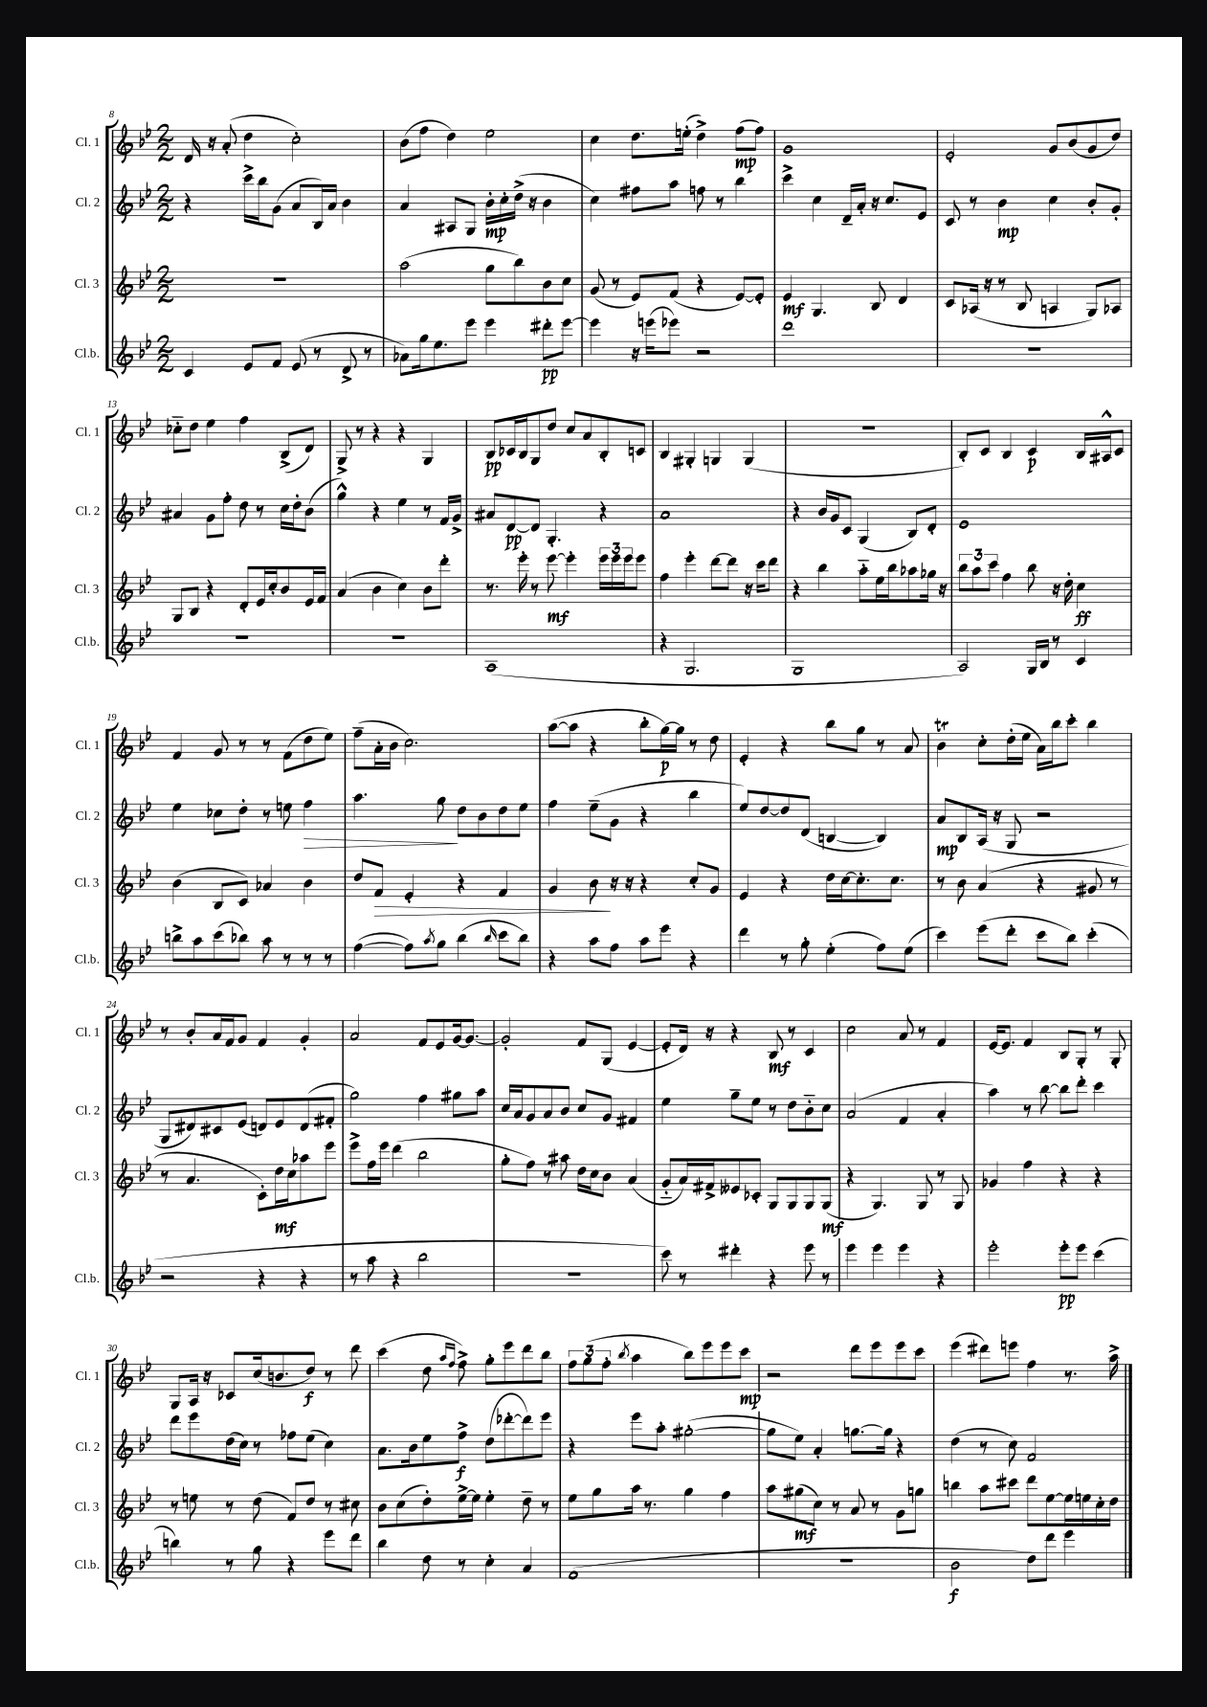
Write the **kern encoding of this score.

**kern	**kern	**kern	**kern
*staff4	*staff3	*staff2	*staff1
*clefG2	*clefG2	*clefG2	*clefG2
*k[b-e-]	*k[b-e-]	*k[b-e-]	*k[b-e-]
*M2/2	*M2/2	*M2/2	*M2/2
4c	1r	4r	16d
.	.	.	16r
.	.	.	(8a'
8e-	.	16ccc^	4dd
.	.	16bb-	.
8f	.	(8g	.
(8e-	.	8a	2cc')
8r	.	16B-)	.
.	.	16a	.
8d^	.	4b-	.
8r	.	.	.
=	=	=	=
8a-)	(2aa	4a	(8b-
16gg	.	.	8ff
8.ee-	.	.	.
.	.	8A#	4dd)
8eee-	.	8G	.
4eee-	8gg	16b-'	2ee-
.	.	16cc'	.
.	8bb-)	(16dd^	.
.	.	16r	.
8ddd#'	8b-	4b-	.
[8eee-	8cc	.	.
=	=	=	=
4eee-]	(8g	4cc)	4cc
.	8r	.	.
16r	8e-)	8ff#	8.dd
(16eee	.	.	.
8eee-)	(8f	8aa	.
.	.	.	(16ee'
2r	4r	8ff	4dd^)
.	.	8r	.
.	[8e-)	4bb-	(8ff
.	8e-']	.	8ff)
=	=	=	=
1ddd	4e-	4ccc^	1g
.	4.G	4cc	.
.	.	16d~	.
.	.	16a'	.
.	8B-	16r	.
.	.	8.cc	.
.	4d	.	.
.	.	8e-	.
=	=	=	=
1r	8c	8c	2e-'
.	(16A-	8r	.
.	16r	.	.
.	8r	4b-	.
.	8B-	.	.
.	4A	4cc	8g
.	.	.	(8b-
.	8G)	8b-'	8g
.	8A-	8g'	8dd)
=	=	=	=
1r	8G	4a#	8cc-'~
.	8B-	.	8dd
.	4r	8g	4ee-
.	.	8ff'	.
.	8d'	8dd	4ff
.	16e-	8r	.
.	16cc'	.	.
.	8b-	16cc	(8B-^
.	.	16dd'	.
.	16e-	(8b-	8d)
.	16f	.	.
=	=	=	=
1r	(4a	4gg^^)	8G^
.	.	.	8r
.	4b-	4r	4r
.	4cc)	4ee-	4r
.	8b-	8r	4G
.	8ddd'	16f	.
.	.	16g^	.
=	=	=	=
(1A	8.r	8a#	8B-
.	.	[8d	16c-
.	16eee-'	.	16B-
.	8r	8d]	8G
.	[8eee-	4.G'	8dd
.	4eee-']	.	8cc
.	.	.	8a
.	24eee-	4r	8B-'
.	24eee-	.	.
.	24eee-	.	.
.	8eee-	.	8c
=	=	=	=
4r	4ff	1a	4B-
2.G	4eee-'	.	4G#'
.	[8ddd	.	4G
.	8ddd]	.	.
.	16r	.	(4G
.	16ccc	.	.
.	8ddd	.	.
=	=	=	=
1G	4r	4r	1r
.	4bb-	16b-	.
.	.	16g	.
.	.	8c	.
.	8aa'~	(4G	.
.	16ee-	.	.
.	16bb-	.	.
.	8aa-	8B-)	.
.	16gg-	8d'	.
.	16r	.	.
=	=	=	=
2A)	12bb-	1e-	8B-')
.	12aa	.	.
.	.	.	8c
.	12ccc	.	.
.	4ff	.	4B-
16G	8bb-	.	4c
16B-	.	.	.
8r	16r	.	.
.	16dd'	.	.
4c	4cc	.	16B-
.	.	.	16A#^^
.	.	.	8c
=	=	=	=
8bb^	(4b-	4ee-	4f
8aa	.	.	.
(8ccc	8B-	8cc-	8g
8bb-)	8c)	8dd'	8r
8aa	4a-	8r	8r
8r	.	8ee	(8f
8r	4b-	4ff	8dd
8r	.	.	8ee-)
=	=	=	=
([4ff	8dd	4.aa	(8ff~
.	8f	.	16a'
.	.	.	16b-
8ff])	4e-'	.	2.cc)
8qaa	.	.	.
8gg	.	8gg	.
(4bb-	4r	8dd	.
.	.	8b-	.
16qqbb-	.	.	.
8ccc	4f	8dd	.
8bb-)	.	8ee-	.
=	=	=	=
4r	4g	4ff	([8aa
.	.	.	8aa]
8aa	8b-	(8ee-~	4r
8ff	16r	8g	.
.	16r	.	.
8aa	4r	4r	8bb-'
8eee-	.	.	[16gg)
.	.	.	16gg]
4r	8cc'	4bb-	8r
.	8g	.	8dd
=	=	=	=
4ddd	4e-	8ee-)	4e-'
.	.	[8dd	.
8r	4r	8dd]	4r
8gg'	.	(8d	.
(4ee-'	16dd	[4B	8bb-
.	[16cc	.	.
.	8.cc']	.	8gg
8ff)	.	4B])	8r
.	8.cc	.	.
(8ee-	.	.	8a
=	=	=	=
4ccc)	8r	8a	4b-
.	8b-	8B-	.
(8eee-	(4a	(16A	8cc'
.	.	16r	.
8ddd'	.	8G	(16dd'
.	.	.	16ee-
8ccc	4r	2r	16a)
.	.	.	16bb-
8bb-)	.	.	8ccc'
(4ccc'	8g#	.	4bb-
.	8r	.	.
=	=	=	=
2r	8r	8G	8r
.	4.a	8d#)	8b-'
.	.	8c#	16a
.	.	.	16f
.	.	(8e-	8g
4r	8c')	8d)	4f
.	16dd	8e-	.
.	16cc	.	.
4r	8aa-	(8d	4g'
.	8eee-	8f#'	.
=	=	=	=
8r	8eee-^	2gg)	2a
8aa	16ff	.	.
.	16eee-	.	.
4r	(4ddd	.	.
2bb-	2bb-	4ff	8f
.	.	.	8e-
.	.	8gg#	[16g
.	.	.	8.g_
.	.	8aa	.
=	=	=	=
1r	8gg'	16cc	2g']
.	.	16a	.
.	8ff)	8g	.
.	8r	8a	.
.	8aa#	8b-	.
.	16dd	8cc	8f
.	16cc	.	.
.	8b-	8g	(8G
.	(4a	4f#	[4e-
=	=	=	=
8ccc)	8g'~	4ee-	8e-']
8r	16a)	.	16d)
.	16f#^	.	16r
4ddd#'	8e--	8gg~	4r
.	8c-'	8ee-	.
4r	8G	8r	8B-
.	8G	8dd	8r
8eee-	8G	8b-'~	4c
8r	(8G	8cc	.
=	=	=	=
4eee-	4r	(2a	2cc
4eee-	4.G)	.	.
4eee-	.	4f	8a
.	8G	.	8r
4r	8r	4a'	4f
.	8G	.	.
=	=	=	=
2eee-'	4g-	4aa)	[16e-
.	.	.	8.e-]
.	4ff	8r	4f
.	.	[8bb-	.
8eee-'	4r	8bb-]	8B-
8eee-	.	8ddd'	8G'
(4ccc	4r	4ccc	8r
.	.	.	8G'
=	=	=	=
4bb)	8r	8ddd	8G
.	8ee	8eee-	16A
.	.	.	16r
8r	8r	(16dd	8c-
.	.	16cc)	.
8gg	(8dd	8r	(16cc
.	.	.	8.b
4r	8f)	8ff-	.
.	8dd	(8ee-	8dd)
8eee-	8r	4cc)	8r
8ddd	8cc#	.	8ddd
=	=	=	=
4bb-	8b-	8.a	(4ccc
.	(8cc	.	.
.	.	16b-	.
8dd	8dd')	8ee-	8dd
.	.	.	16qqaa
.	.	.	16qqff
8r	[16ee-^	8ff^	8ff^)
.	16ee-]	.	.
4cc'	4ee-'	(8dd	8gg'
.	.	[8ddd-'	8eee-
4a	8dd~	8ddd-])	8ddd
.	8r	8eee-	8bb-
=	=	=	=
(1f	8ee-	4r	12ff
.	.	.	(12gg
.	8gg	.	.
.	.	.	12ff'
.	.	.	8qbb-
.	16aa	8eee-	4aa
.	8.r	.	.
.	.	8aa'	.
.	4gg	([2gg#'	8bb-)
.	.	.	8eee-
.	4ff	.	8eee-
.	.	.	8ccc
=	=	=	=
1r	8aa	8gg#]	2r
.	(8gg#	8ee-)	.
.	8cc)	4a'	.
.	8r	.	.
.	8a	[8.gg	8ddd
.	8r	.	8eee-
.	.	16gg]	.
.	8g	4r	8eee-
.	8gg	.	8ccc
=	=	=	=
2b-	4bb	(4dd	(4eee-
.	8aa	8r	8ddd#)
.	8ccc#	8cc)	8eee
8dd)	8ddd	2f	4ff
8ddd	[8ee-	.	.
4eee-	16ee-]	.	8.r
.	16ee	.	.
.	16cc'	.	.
.	16dd	.	16aa^
==	==	==	==
*-	*-	*-	*-
